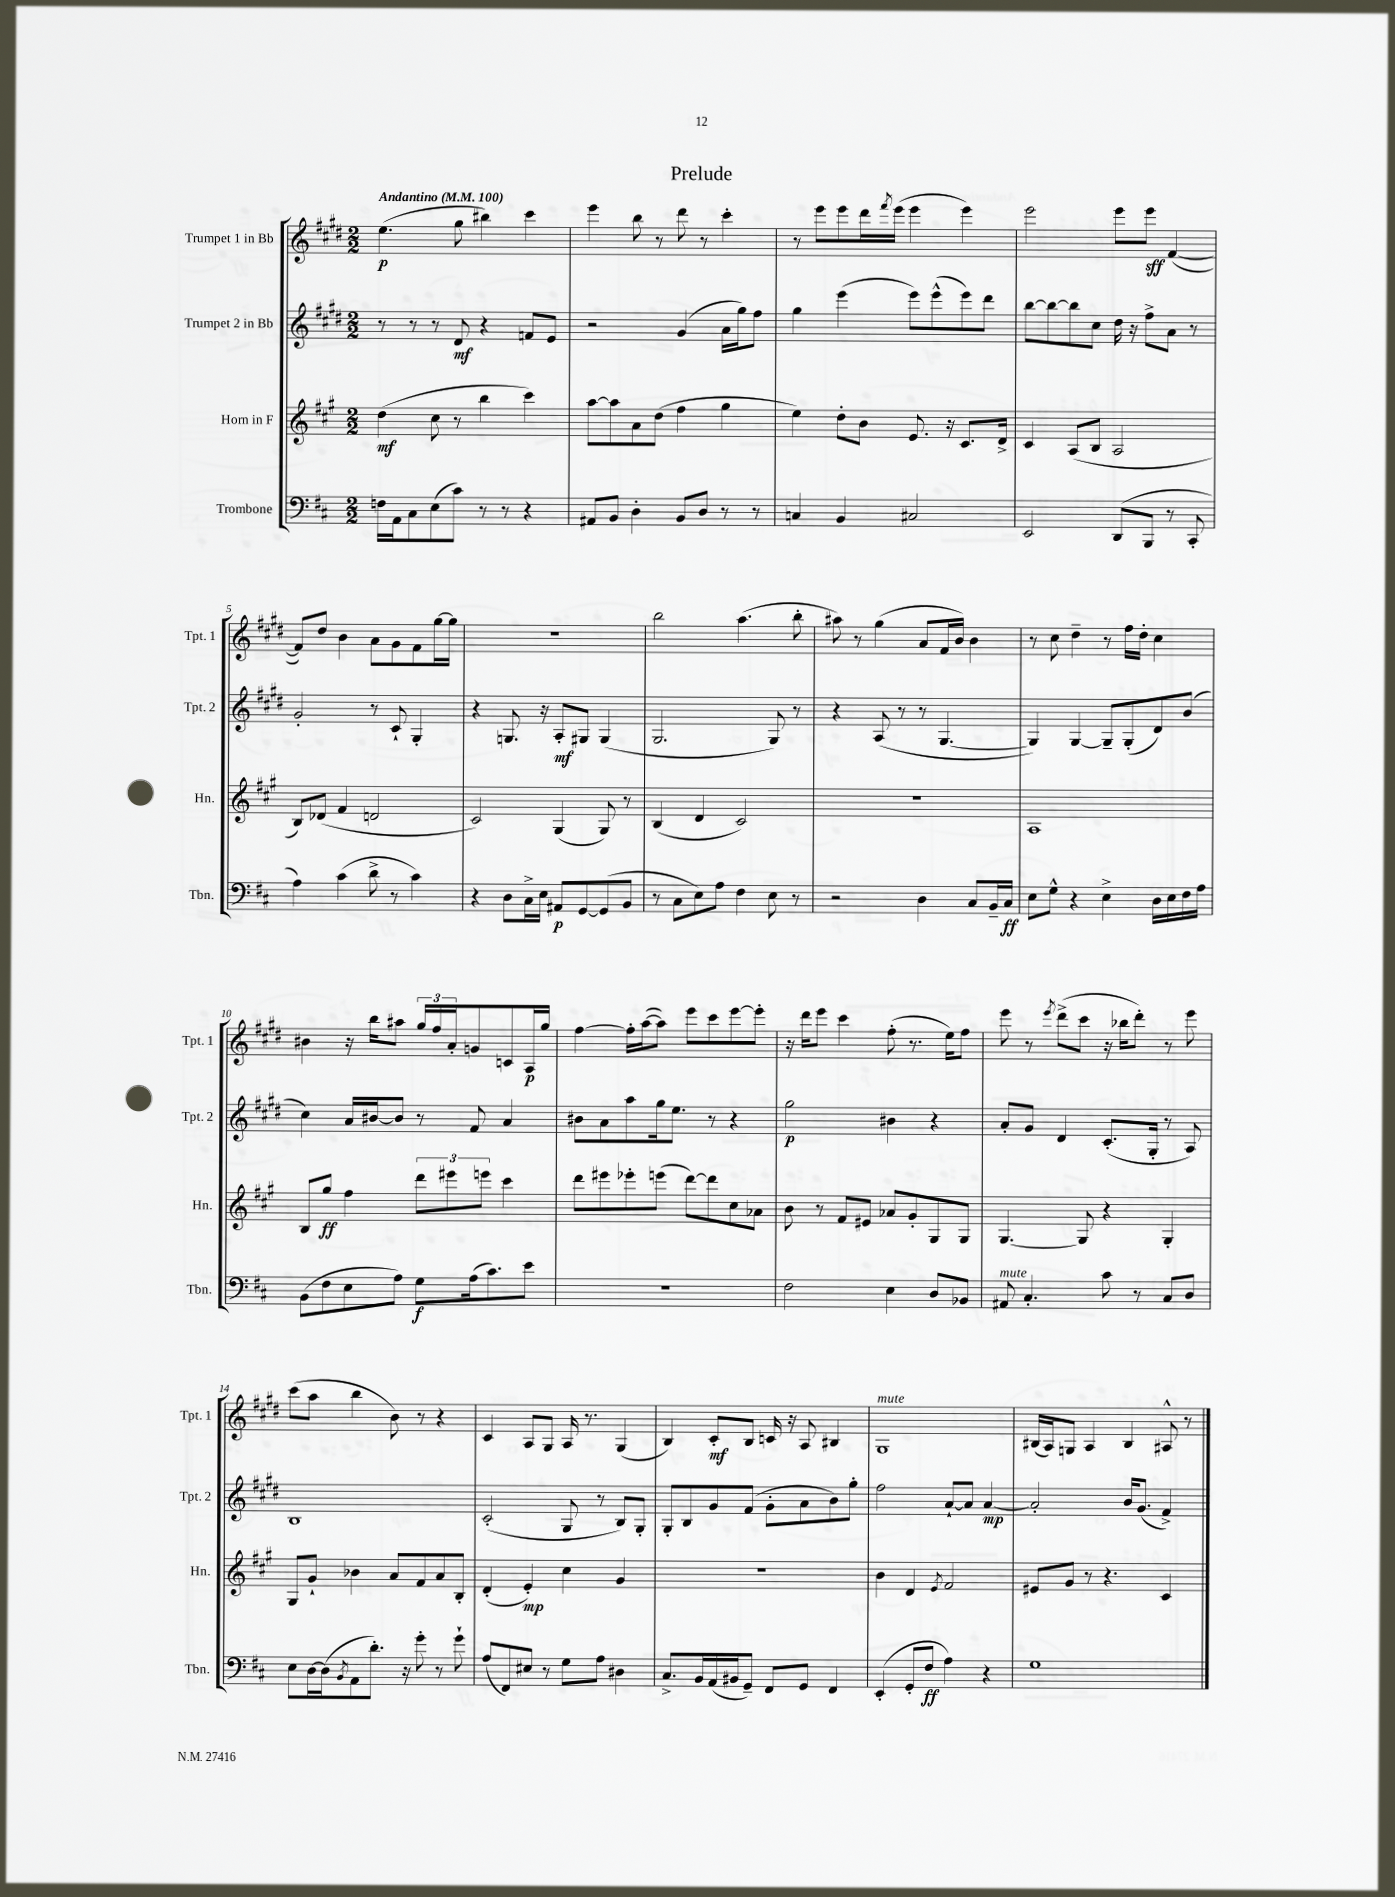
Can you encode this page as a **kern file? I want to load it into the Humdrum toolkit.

**kern	**kern	**kern	**kern
*staff4	*staff3	*staff2	*staff1
*clefF4	*clefG2	*clefG2	*clefG2
*k[f#c#]	*k[f#c#g#]	*k[f#c#g#d#]	*k[f#c#g#d#]
*M2/2	*M2/2	*M2/2	*M2/2
*MM100	*MM100	*MM100	*MM100
16F	(4dd	8r	(4.ee
16AA	.	.	.
8C#	.	8r	.
(8E	8cc#	8r	.
8c#)	8r	8d#	8gg#
8r	4bb	4r	4bb#)
8r	.	.	.
4r	4ccc#)	8f	4ccc#
.	.	8e	.
=	=	=	=
8AA#	[8aa	2r	4eee
8BB	8aa]	.	.
4D'	8a	.	8bb
.	(8dd	.	8r
8BB	4ff#	(4g#	8ddd#
8D	.	.	8r
8r	4gg#	16a	4ccc#'
.	.	16gg#)	.
8r	.	8ff#	.
=	=	=	=
4C	4ee)	4gg#	8r
.	.	.	8eee
4BB	8dd'	(4eee	8eee
.	8b	.	16ddd#
.	.	.	8qfff#
.	.	.	(16eee
2C#	8.e	8eee)	4eee
.	.	(8eee^^	.
.	16r	.	.
.	8.c#	8eee)	4eee)
.	.	8ddd#	.
.	16d^	.	.
=	=	=	=
2EE	4c#	[8bb	2eee
.	.	8bb_	.
.	(8A	8bb]	.
.	8B	8cc#	.
(8DD	2A	16dd#	8eee
.	.	16r	.
8BBB	.	8ff#^	8eee
8r	.	8a	([4f#
8CC#'	.	8r	.
=	=	=	=
4A)	8B)	2g#'	8f#])
.	(8d-	.	8dd#
(4c#	4f#	.	4b
8d^	2d	8r	8a
8r	.	8c#`	8g#
4c#)	.	4G#'	8f#
.	.	.	[16gg#
.	.	.	16gg#]
=	=	=	=
4r	2c#)	4r	1r
8D	.	8.G	.
16C#^	.	.	.
16E	.	16r	.
8AA#	(4G#	8A'	.
[8GG	.	8G#	.
(8GG]	8G#)	(4G#	.
8BB	8r	.	.
=	=	=	=
8r	(4B	2.G#	2bb
8C#	.	.	.
8E)	4d	.	.
8A	.	.	.
4F#	2c#)	.	(4.aa
8E	.	8G#)	.
8r	.	8r	8bb'
=	=	=	=
2r	1r	4r	8aa#)
.	.	.	8r
.	.	(8A	(4gg#
.	.	8r	.
4D	.	8r	8a
.	.	[4.G#	16f#
.	.	.	16b)
8C#	.	.	4b
16BB~	.	.	.
16C#	.	.	.
=	=	=	=
8E	1A	4G#])	8r
8G^^	.	.	8cc#
4r	.	[4G#	4dd#~
4E^	.	8G#~]	8r
.	.	(8G#'	16ff#
.	.	.	16dd#'
16D	.	8d#)	4cc#
16E	.	.	.
16F#	.	(8b	.
16A	.	.	.
=	=	=	=
(8BB	8B	4cc#)	4b#
8F#	8gg#	.	.
8E	4ff#	16a	16r
.	.	[16b#	16bb
8A)	.	8b#]	8aa#
8G	12ddd	8r	24gg#
.	.	.	24ff#
.	12eee#	.	24a'
(16A	.	8f#	8g
.	12eee	.	.
8.c#)	.	.	.
.	4ccc#	4a	8c
8e	.	.	16A
.	.	.	16gg#
=	=	=	=
1r	8ddd	8b#	[4ff#
.	8eee#	8a	.
.	8eee-'	8aa	16ff#']
.	.	.	([16aa
.	(8eee	16gg#	8aa])
.	.	8.ee	.
.	[8ddd)	.	8eee
.	8ddd]	8r	8ccc#
.	8cc#	4r	[8eee
.	8a-	.	8eee']
=	=	=	=
2F#	8b	2gg#	16r
.	.	.	16ddd#
.	8r	.	8eee
.	8f#	.	4ccc#
.	8e#	.	.
4E	8a-	4b#	(8ff#'
.	8g#'	.	8.r
8D	8G#	4r	.
.	.	.	16ee)
8BB-	8G#	.	8ff#
=	=	=	=
8AA#	[4.G#	8a'	8eee
4.C#'	.	8g#	8r
.	.	.	8qeee
.	.	4d#	(8ddd#^
.	8G#]	.	8ccc#
8c#	4r	(8.c#'	16r
.	.	.	16bb-
8r	.	.	8ddd#')
.	.	16G#'	.
8C#	4G#'	8r	8r
8D	.	8A)	8eee
=	=	=	=
8E	8G#	1B	(8ccc#
[16D	8g#`	.	8aa
(16D]	.	.	.
8qBB	.	.	.
8AA	4b-	.	4bb
8.d')	.	.	.
.	8a	.	8b)
16r	.	.	.
8g'	8f#	.	8r
8r	8a	.	4r
8g`	8B'	.	.
=	=	=	=
(8A	(4d'	(2c#'	4c#
8FF#)	.	.	.
8E#	4e')	.	8A
8r	.	.	8G#
8G	4cc#	8G#	16A
.	.	.	8.r
8A	.	8r	.
4D#	4g#	8B)	(4G#
.	.	8G#'	.
=	=	=	=
8.C#^	1r	8G#'	4B)
.	.	8B	.
16BB	.	.	.
(16AA	.	8g#	8c#'
16BB#	.	.	.
8GG~)	.	(8f#	8B
8FF#	.	8g#'	16c
.	.	.	16r
8GG	.	8a	8A
4FF#	.	8b)	4B#
.	.	8gg#'	.
=	=	=	=
(4EE'	4b	2ff#	1G#
8GG'	4d	.	.
8F#	.	.	.
.	8qe	.	.
4A)	2f#	[8a`	.
.	.	8a]	.
4r	.	[4a	.
=	=	=	=
1G	8e#	2a']	(16B#
.	.	.	16A)
.	8g#	.	8G
.	8r	.	4A
.	4.r	.	.
.	.	16b	4B#
.	.	(8.g#	.
.	4c#	4f#^)	8A#^^
.	.	.	8r
==	==	==	==
*-	*-	*-	*-
